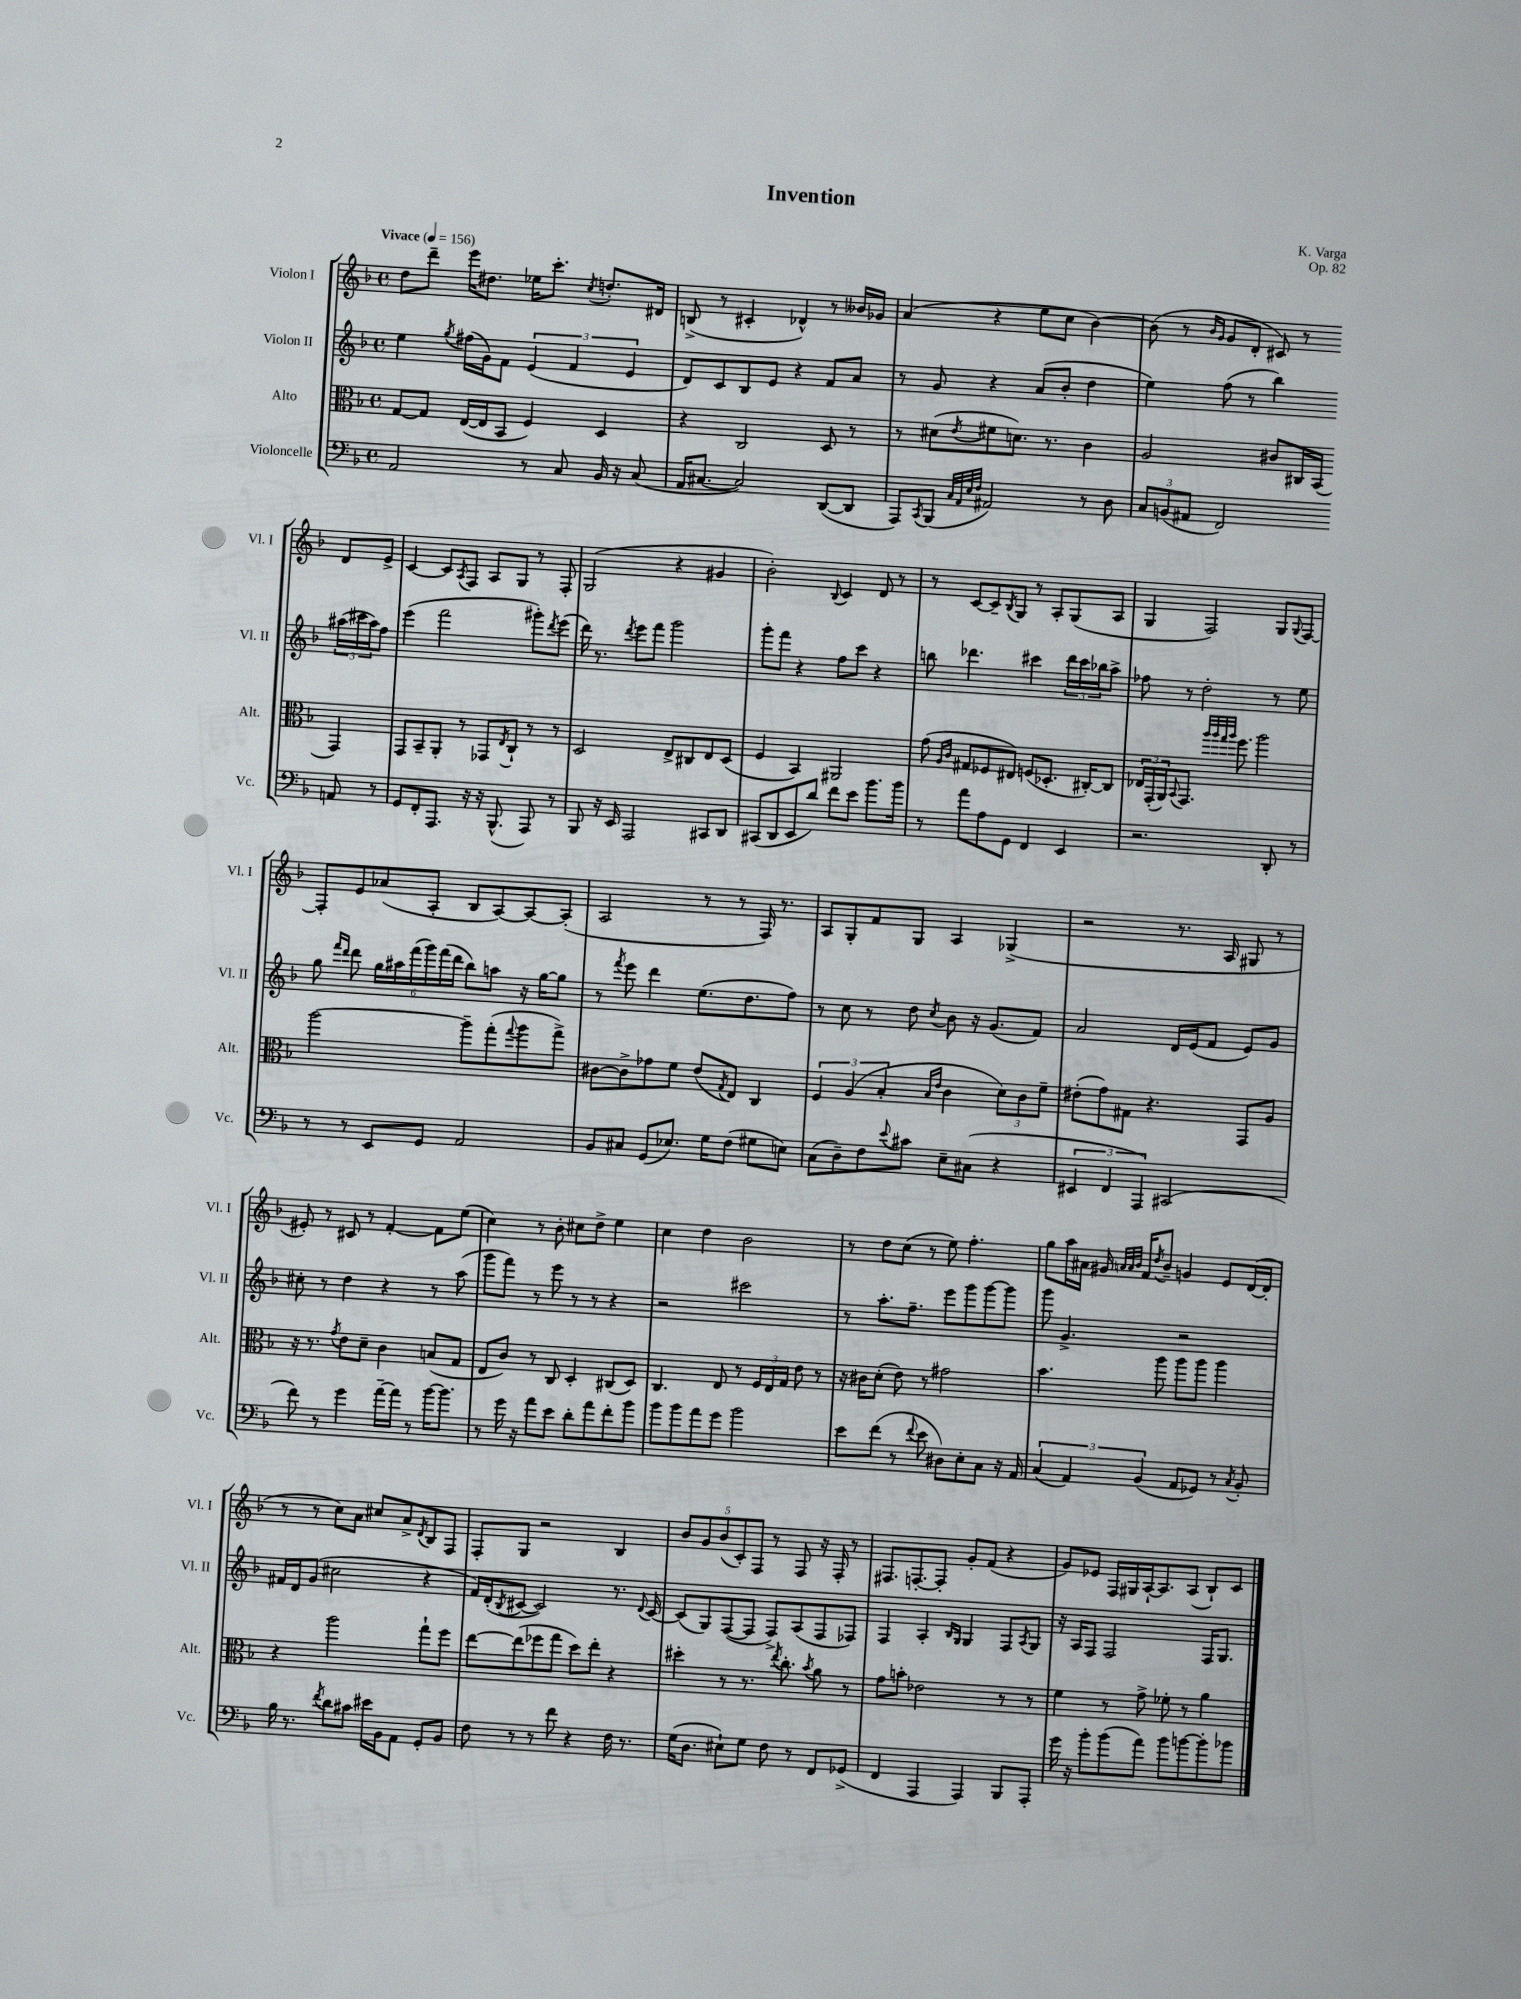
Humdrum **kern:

**kern	**kern	**kern	**kern
*part4	*part3	*part2	*part1
*staff4	*staff3	*staff2	*staff1
*I"Violoncelle	*I"Alto	*I"Violon II	*I"Violon I
*I'Vc.	*I'Alt.	*I'Vl. II	*I'Vl. I
*clefF4	*clefC3	*clefG2	*clefG2
*k[b-]	*k[b-]	*k[b-]	*k[b-]
*M4/4	*M4/4	*M4/4	*M4/4
*met(c)	*met(c)	*met(c)	*met(c)
*MM156	*MM156	*MM156	*MM156
=1	=1	=1	=1
!	!	!	!LO:TX:a:B:t=Vivace
2AA/	[8G/L	4ee\	8dd\L
.	8G/J]	.	8ddd~\J
.	.	8qgg/	.
.	([16E/LL	(16ff#X\LL	16eee\KL
.	16E/J]	16g\J)	8.dd#X\J
.	8BB-/J	8f\J	.
8r	4F/)	(6e/	16ee-X\KL
.	.	.	8.ccc'\J
8C/	.	.	.
.	.	6f/	.
.	.	.	8qcc/
16BB-/	4D/	.	8.ddn'/L
16r	.	.	.
.	.	6e/	.
(8C/	.	.	.
.	.	.	16d#X/Jk
=2	=2	=2	=2
16AA/KL	4r	8d/L)	(8Bn^/
[8.C#X/J	.	.	.
.	.	8c/	8r
2C#/])	2C/	8B-/	4c#X'/
.	.	8e/J	.
.	.	4r	4d-X^^/)
([8DD/L	8D/	8f/L	8r
8DD/J]	8r	8a/J	16b--X/LL
.	.	.	16g-X/JJ
=3	=3	=3	=3
8AAA/L)	8r	8r	(4a/
8qCC/	.	.	.
(8BBB-/J	(8d#X\L	8g/	.
32qqC/LLL	.	.	.
32qqAA/	.	.	.
32qqE/	.	.	.
32qqF/JJJ	8qe/	.	.
2AA#X/)	8f#X\	4r	4r
.	8.dn\J)	.	.
.	.	(8a/L	8ee\L
.	8.r	.	.
.	.	8b-'/J	8cc\J
8r	4c\	4dd\	[4b-\)
8D\	.	.	.
=4	=4	=4	=4
12C/L	2A/	4ee\)	(8b-\]
(12BBn/	.	.	.
.	.	.	8r
12AA#X/J	.	.	.
.	.	.	16qqb-/LL
.	.	.	16qqg/JJ
2FF/)	.	(8ff\	8g/L
.	.	8r	8d'/J
.	8c#X/L	4bb-\)	8c#X/)
.	16C#X/L	.	8r
.	(16BB-/JJ	.	.
8AAn/	4GG/)	(24aa#X\LL	8d/L
.	.	24ccc#X\	.
.	.	24aa#\J)	.
8r	.	8ff\J	8e^/J
!!LO:LB:g=z
=5	=5	=5	=5
8GG/L	8GG/L	(4eee\	[4c/
8FF'/	8BB-~/	.	.
8.AAA/J	8AA'/J	2fff\	8c/L]
.	.	.	8qA/
.	8r	.	8F/J
16r	.	.	.
16r	8GG-X/L	.	8A/L
(8.BBB-^^/	.	.	.
.	8qE/	.	.
.	8C`/J	.	8G/J
8AAA/)	8r	8ggg#X'\L)	8r
.	.	8qddd/	.
8r	8r	(8eee\J	8F'/
=6	=6	=6	=6
8BBB-/	2D/	16ddd\)	(2G/
.	.	8.r	.
16r	.	.	.
16EE/	.	.	.
.	.	8qddd/	.
2AAA/	.	8eee\L	.
.	.	8fff\J	.
.	8E^/L	2ggg\	4r
.	8C#X/	.	.
8CC#X/L	8E/	.	4g#X/
8DD/J	(8D/J	.	.
=7	=7	=7	=7
(8CC#X/L	4F/	8ggg'\L	2b-'\)
8DD/	.	8fff\J	.
8EE/	4BB-/)	4r	.
8d/J)	.	.	.
.	.	.	8qqB-/
8f\L	2AA#X/	8ff\L	4c/
8e\J	.	8ccc\J	.
8.b-\L	.	4r	8d/
.	.	.	8r
16b-\Jk	.	.	.
=8	=8	=8	=8
8r	(8g\	8bbn\	8r
.	16qqA/LL	.	.
.	16qqc/JJ	.	.
8a\L	8G#X/L	4.ddd-X\	[8c/L
8A\	8F-X/	.	8c~/]
.	.	.	8qB-/
8GG\J	8E#X/J)	.	8G/J
4FF/	(8Fn/L	4ccc#X\	8r
.	8.D-X'/J	.	8A'/L
4EE/	.	24ddd-\LL	(8G/
.	.	24ccc#\	.
.	[16C#X'/KL)	.	.
.	.	24bb-X\J	.
.	8C#/J]	8aa^\J	8A/J
=9	=9	=9	=9
2.r	24E-X/LL	8ff-X\	4G/
.	(24GG'/	.	.
.	24AA/J)	.	.
.	8qqBB-/	.	.
.	8.GG/J	8r	.
.	.	2dd'\	2F/)
.	32qqaa/LLL	.	.
.	32qqaa/	.	.
.	32qqgg/	.	.
.	32qqaa/JJJ	.	.
.	8.ff\	.	.
.	2aa\	.	.
8DD'/	.	8r	8G/L
.	.	.	8qqG/
8r	.	8ee\	[8F/J
!!LO:LB:g=z
=10	=10	=10	=10
8r	[2aa\	8gg\	8F'/L]
.	.	16qqfff/LL	.
.	.	16qqddd/JJ	.
8r	.	8ddd\	8e/
8EE/L	.	24gg\LL	(8a-X/
.	.	24aa#X\	.
.	.	(24fff\	.
8GG/J	.	24ggg\)	8A'/J
.	.	(24fff\	.
.	.	24ddd\JJ	.
2AA/	8aa~\L]	8bb-\L)	8B-/L
.	(8gg'\	8aan\J	[8A/)
.	8qqgg/	.	.
.	8aa\	16r	8A/_
.	.	[16gg\KL	.
.	8gg^\J)	8gg\J]	(8A'/J]
=11	=11	=11	=11
8BB-/L	[8c#X\L	8r	2A/
.	.	8qfff/	.
8C#X/J	8c#^\]	8eee\	.
(8GG/L	8g-X\	4ddd\	.
8.E-X/J)	8f\J	.	.
.	(8e/L	(8.ee\L	8r
16G\KL	.	.	.
.	8qG/	.	.
(8F\J	8E/J)	.	8r
.	.	8.dd\	.
8G#X\L	4C/	.	16F/)
.	.	.	8.r
8En\J)	.	8ff\J)	.
=12	=12	=12	=12
(8C\L	6F/	8r	8A/L
8D~\)	.	8cc\	8G'/
.	(6A/	.	.
8F\	.	8r	8f/
.	6B-'/	.	.
8qqe/	.	.	.
8c#X\J	.	8dd\	8G/J
.	16qqB-/LL	.	.
.	16qqe/JJ	8qcc/	.
8E~\L	4c\	8b-\	4A/
(8C#X\J	.	16r	.
.	.	(8.g/L	.
4r	12d\L)	.	(4G-X^/
.	12c\	.	.
.	.	8f/J)	.
.	12f~\J	.	.
=13	=13	=13	=13
6EE#X/	(8e#X'\L	2a/	2r
.	8g\)	.	.
6FF/	.	.	.
.	8G#X\J	.	.
6AAA/)	.	.	.
.	4.r	.	.
(2CC#X/	.	16d/LL	8.r
.	.	(16e/J	.
.	.	8f/J	.
.	.	.	16A/
.	8GG/L	8e/L)	8G#X/
.	8A/J	8g/J	8r
!!LO:LB:g=z
=14	=14	=14	=14
8f\)	16r	8cc#X'\	8e#X'/)
.	8.r	.	.
8r	.	8r	8r
.	8qg/	.	.
4g\	8e\L	4dd\	8c#X/
.	8d~\J	.	8r
[16a~\LL	4c\	4r	[4f'/
16a\JJ]	.	.	.
8r	.	.	.
[16b-\KL	(8Bn/L	8r	8f\L]
8.b-\J]	.	.	.
.	8G/J	(8aa\	(8ee\J
=15	=15	=15	=15
8r	8E/L	8ggg\L	4cc\)
16g\	8c/J)	8fff\J)	.
16r	.	.	.
8a\L	8r	8r	8r
8e\J	8C/	8eee\	8b-'\
8d'\L	4D'/	8r	8cc#X\L
8a\	.	8r	8dd^\J
8f'\	(8C#X/L	4r	4ee\
8b-\J	8D/J)	.	.
=16	=16	=16	=16
8b-\L	4.C/	2r	4cc\
8b-\	.	.	.
8a\	.	.	4dd\
8g\J	8E/	.	.
2b-\	8r	2ccc#X\	2b-\
.	24F/LL	.	.
.	24E/	.	.
.	24G/JJ	.	.
.	8e\	.	.
.	8r	.	.
=17	=17	=17	=17
8e\L	16r	8r	8r
.	16c#X\KL	.	.
(8f\J	(8d'\J	8.aa'\L	8dd\L
8r	8e\)	.	(8cc\J
.	.	8.ff~\J	.
8qqf/	.	.	.
8e\	8r	.	8r
8D#X\L)	2g#X\	8eee\L	8ee\)
8E'\	.	8ggg\	4.ff'\
8C\J	.	[8ggg\	.
16r	.	8ggg\J]	.
16AA/	.	.	.
=18	=18	=18	=18
(6C/	4.b-\	8ggg\	8gg\L
.	.	4.g^/	16aa\L
6AA/)	.	.	.
.	.	.	16a#X\JJ
.	.	.	16g#X/
.	.	.	32qqan/LLL
.	.	.	32qqa/
.	.	.	32qqb-/JJJ
.	.	.	16f/KL
(6BB-/	.	.	.
.	.	.	8qdd/
.	8aa\	.	8b-~/J
8AA/L	8aa\L	2r	4gn/
8GG-X/J)	8aa\J	.	.
8r	4aa\	.	8e/L
8qC/	.	.	.
8BB-'/	.	.	([16d/L
.	.	.	16d'/JJ]
!!LO:LB:g=z
=19	=19	=19	=19
16B-\	4r	16f#X/LL	8r
8.r	.	16d/J	.
.	.	(8g/J	8r
8qf/	.	.	.
8d\L	2aa\	2cc#X\	8cc\L)
8c#X\J	.	.	8a\J
16e#X\LL	.	.	8cc#X/L
16BB-\J	.	.	.
8AA\J	.	.	8a^/
.	.	.	8qd/
8GG'/L	8gg`\L	4r	8B-/
8BB-/J	8ff\J	.	8F/J
=20	=20	=20	=20
8F\	[8ee\L	16f/LL)	8F'/L
.	.	(16d'/J	.
.	.	8qB-/	.
8r	(8ee\]	[8c#X/J	8G/J
8r	8ff-X\	2c#/])	2r
8f\	8gg\J	.	.
4r	8dd\L)	.	.
.	8ee'\J	.	.
16F\	4r	8.r	4B-/
8.r	.	.	.
.	.	8qqd/	.
.	.	[16c#/	.
=21	=21	=21	=21
(16G\KL	4dd#X'\	(8c#/L]	10b-/L
8.D\J	.	.	.
.	.	.	10g/
.	.	8G/)	.
.	.	.	(10b-/
8E#X`\L)	8r	([8F/	.
.	.	.	10c'/)
8G\J	8.r	8F/J]	.
.	.	.	10F/J
8F\	.	8F^/L)	8r
.	8qee/	.	.
.	8.cc'\	.	.
8r	.	(8A/	8F/
.	8qb-/	.	.
8FF/L	8a\	8F/	16r
.	.	.	16F'/
(8GG-X^/J	8r	8F-X/J)	8r
=22	=22	=22	=22
4FF/	8g\L	4F/	8.F#X/L
.	8bn'\J	.	.
.	.	.	[8.Fn'/
4AAA/	2e-X\	4A'/	.
.	.	.	8F'/J]
.	.	16qqB-/LL	.
.	.	16qqG/JJ	.
4AAA/)	.	4G/	8g'/L
.	.	.	(8f/J
8BBB-/L	8r	8F/L	4r
.	.	8qA/	.
8AAA'/J	8r	8G/J	.
=23	=23	=23	=23
16g\	4f\	16r	8g/L)
16r	.	16A/KL	.
8b-'\L	.	8F/J	8e-X/J
(8b-\	8r	2F/	16F/LL
.	.	.	16G#X/
8a\J)	8g^\	.	[16A`/J
.	.	.	8.A/]
8b-\L	8f-X'\	.	.
[8bn\	8r	.	(8A/J
8b'\]	4a\	16F/KL	8B-`/L)
.	.	8.G/J	.
8b-X\J	.	.	8c/J
==	==	==	==
*-	*-	*-	*-
